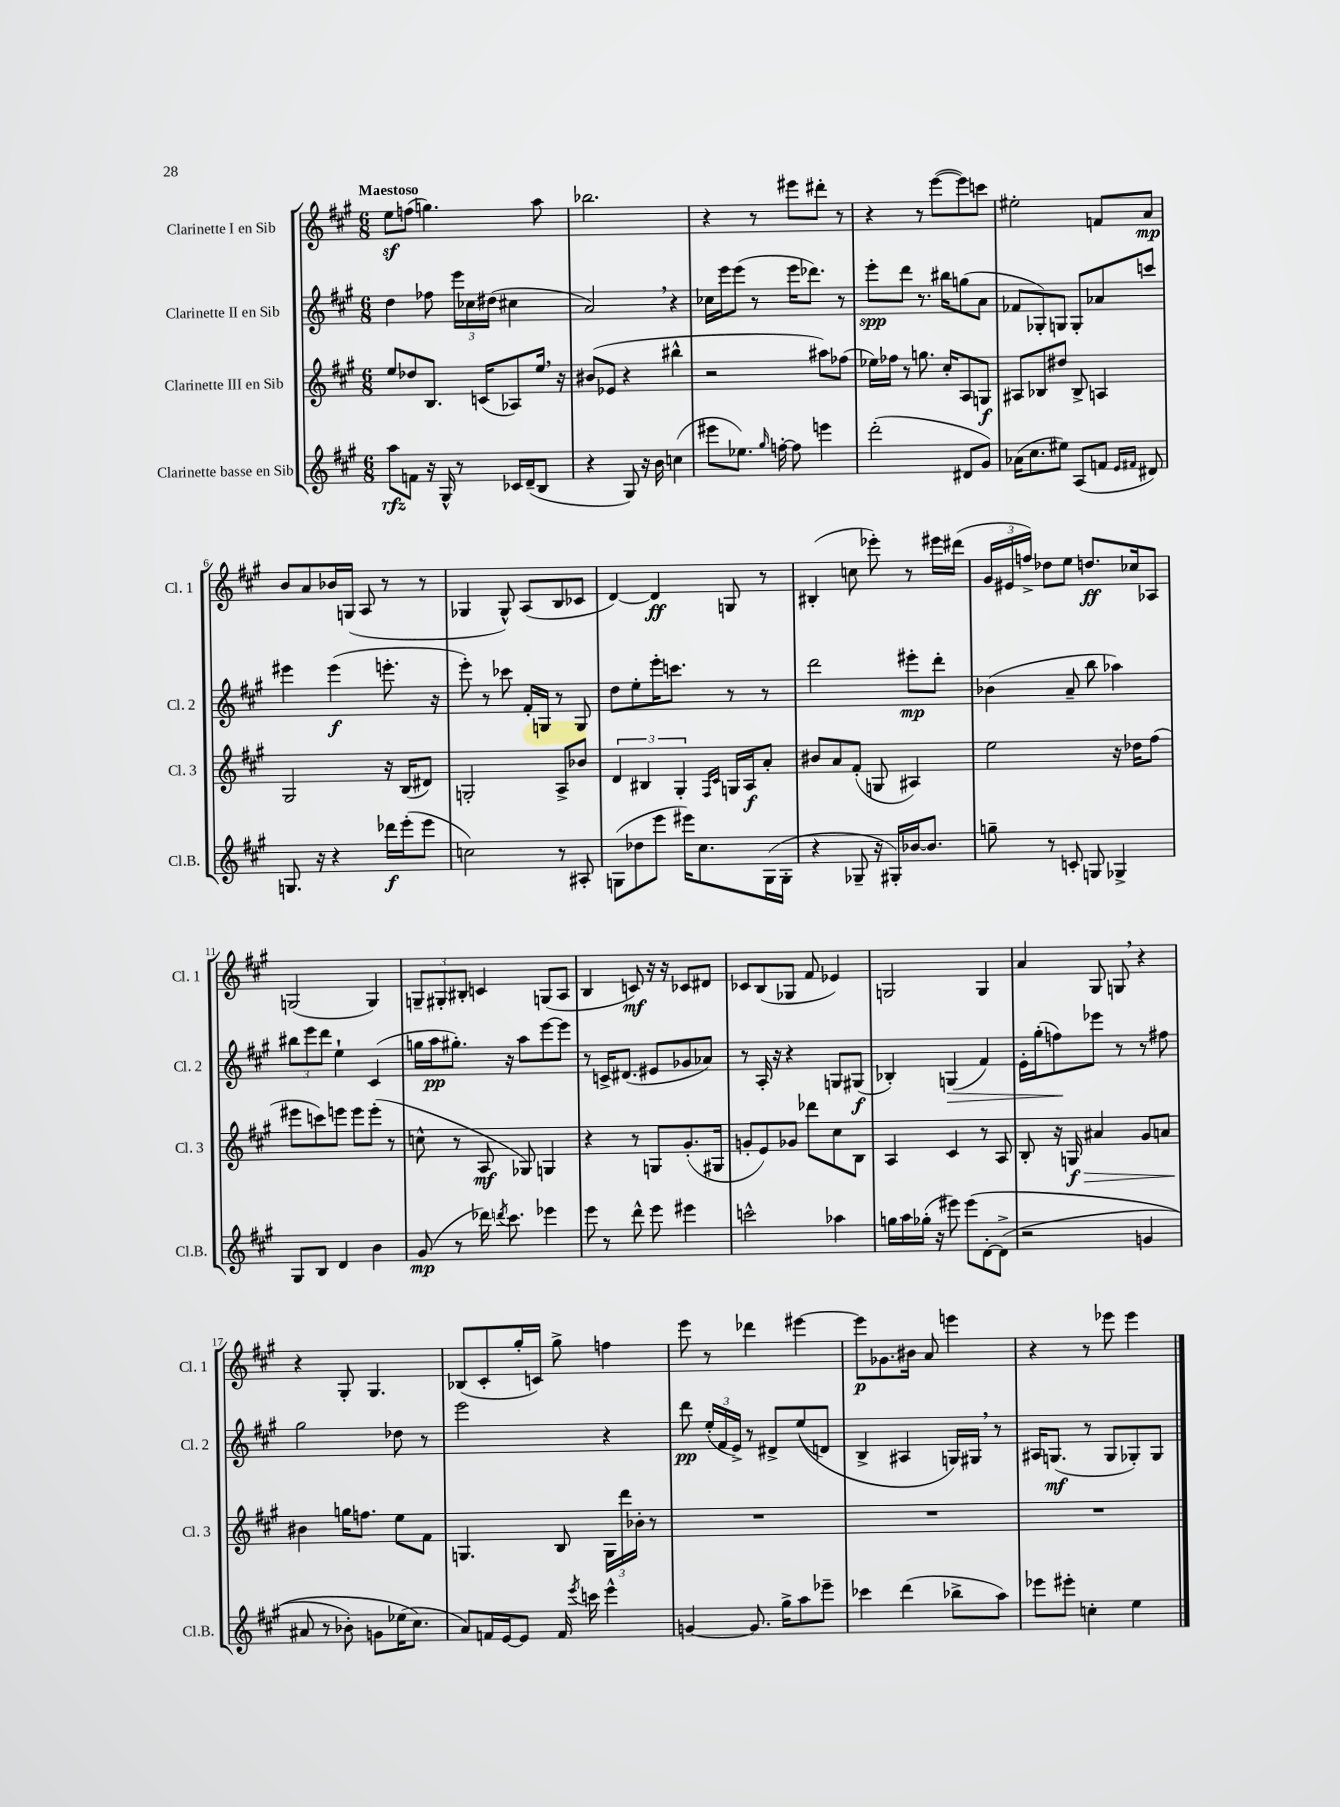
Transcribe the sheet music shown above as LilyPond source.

<<
\new StaffGroup <<
\new Staff = "s0" \with { instrumentName = "Clarinette I en Sib" shortInstrumentName = "Cl. 1" } {
    \clef treble \key a \major \numericTimeSignature \time 6/8 \tempo "Maestoso"
    \autoBeamOff e''8[\sf f''8]( g''4.) a''8 |
    bes''2. |
    r4 r8 eis'''8[ dis'''8]-. r8 |
    r4 r8 e'''8[~( e'''8) c'''8] |
    eis''2-. f'8[ a'8]\mp |
    b'8[ a'8 bes'16 g16]( a8 r8 r8 |
    ges4 ges8-^) a8[( b8 ces'8] |
    d'4~) d'4\ff g8 r8 |
    bis4-.( c''8 ees'''8-.) r8 eis'''16[ dis'''16]( |
    \tuplet 3/2 { gis'16[ eis'16 f''16]->) } des''8[ e''8] d''8.[\ff ces''16 aes8] |
    g2( g4) |
    \tuplet 3/2 { g8[-- gis8-. bis8]-. } c'4 g8[( a8] |
    b4 c'8\mf) r16 r16 ces'8[ dis'8] |
    ces'8[ b8( ges8] fis'8 ees'4) |
    g2 g4 |
    a'4 gis8 g8 \breathe r4 |
    r4 gis8-. gis4. |
    bes8[( cis'8-. gis''16-. c'16]) gis''8-> f''4 |
    e'''8 r8 des'''4 eis'''4~ |
    eis'''8[\p ges'8. bis'16] a'8 e'''4 |
    r4 r8 ees'''8 ees'''4 \bar "|." |
}
\new Staff = "s1" \with { instrumentName = "Clarinette II en Sib" shortInstrumentName = "Cl. 2" } {
    \clef treble \key a \major \numericTimeSignature \time 6/8
    \autoBeamOff d''4 fes''8 \tuplet 3/2 { e'''16[ ces''16 dis''16]( } cis''4 |
    a'2) \breathe r4 |
    ces''16[ e'''16 e'''8]( r8 e'''16[ des'''8.]) r8 |
    e'''8[-.\spp d'''8] r8. bis''16[ g''8( a'8] |
    fes'8[ ges8-.) g8] g8[-. aes'8 c'''8] |
    eis'''4 eis'''4\f( e'''8.-. r16 |
    e'''8-.) r8 ces'''8 fis'16[-. g16] r8 g8 |
    d''8[ e''8-. e'''16-. c'''8.] r8 r8 |
    d'''2 eis'''8[-.\mp d'''8]-. |
    bes'4( a'8-- b''8 aes''4) |
    \tuplet 3/2 { bis''8[ e'''8 d'''8] } e''4-! cis'4( |
    g''16[ a''16\pp gis''8.]-.) r16 a''8[ e'''8~ e'''8] |
    r8 c'16[-> dis'8.]( eis'8[ ges'8 aes'8]) |
    r8 a16-. r16 r4 g8[ gis8]\f( |
    bes4-.) g4\>( fis'4) |
    e'16[-. gis''16-.( f''8\!) ees'''8] r8 r8 fis''8 |
    gis''2 des''8 r8 |
    e'''2 r4 |
    d'''8\pp \tuplet 3/2 { e''16[-.( fis'16 e'16]->) } r8 dis'8[-> e''8(\( d'8]) |
    b4-> ais4 g16[\) gis16] \breathe r8 |
    ais16[ g8.]\mf( r8 g8[ ges8-.) ges8] \bar "|." |
}
\new Staff = "s2" \with { instrumentName = "Clarinette III en Sib" shortInstrumentName = "Cl. 3" } {
    \clef treble \key a \major \numericTimeSignature \time 6/8
    \autoBeamOff e''8[ des''8 b8.] c'16[( aes8) e''16] \breathe r16 |
    bis'8[( ees'8] r4 bis''4-^ |
    r2 ais''8[) fes''8]( |
    ees''16[) fes''16] r8 g''8. cis''16[-. a8 g8]\f |
    ais8[ bes8 dis''8] bes8-> a4 |
    gis2 r16 b16[( dis'8]) |
    g2-. a8[-> bes'8] |
    \tuplet 3/2 { d'4 bis4 gis4-. } \grace { fis16[ cis'16] } g16[ a16\f a'8]-. |
    bis'8[ a'8 fis'8]-.( g8 ais4) |
    e''2 r16 des''16[ fis''8]( |
    eis'''8[ c'''8) e'''8] e'''8[ e'''8]-.( r8 |
    c''8-^ r8 a8\mf ges8) g4 |
    r4 r8 g8[ gis'8.-.( gis16] |
    g'8[-. e'8) ges'8] des'''8[ cis''8 b8] |
    a4 cis'4 r8 a8 |
    b8-. r16 g16\f\> ais'4 gis'8[ a'8] |
    bis'4\! g''16[ f''8.] e''8[ fis'8] |
    g4. b8 \tuplet 3/2 { g16[ d'''16 bes'16]-. } r8 |
    R2. |
    R2. |
    R2. \bar "|." |
}
\new Staff = "s3" \with { instrumentName = "Clarinette basse en Sib" shortInstrumentName = "Cl.B." } {
    \clef treble \key a \major \numericTimeSignature \time 6/8
    \autoBeamOff a''8[\rfz f'8] r16 gis16-^ r8 ces'16[ d'16--( b8] |
    r4 gis8) r16 b'16 c''4( |
    eis'''8[ ees''8.]) \grace { gis''16 } f''16~-. f''8 e'''4 |
    d'''2-.( dis'8[ gis'8]) |
    aes'16[( cis''8. eis''8]) a8[( f'8] \grace { e'16[ fis'16] } dis'8) |
    g8. r16 r4 des'''16[\f e'''16-.( e'''8] |
    c''2) r8 ais8-. |
    g8[( des''8 e'''8] eis'''16[) cis''8. g16( g16]-. |
    r4 ges8-- r16 gis16[-.) bes'16~ bes'8.] |
    g''8-- r8 c'8-. g8 ges4-> |
    gis8[ b8] d'4 b'4 |
    gis'8\mp( r8 des'''16) \acciaccatura { d'''8 } cis'''8. ees'''4 |
    e'''8 r8 d'''8-^ e'''8 eis'''4 |
    c'''2-^ aes''4 |
    g''16[ a''16 ges''16]-.( r16 eis'''8) eis'''8[\( d'8~-. d'8]->( |
    r2 g'4 |
    ais'8 r8 bes'8-.) g'8[ ees''16( cis''8.]\) |
    a'8[) f'16 e'16~ e'8] f'16 \acciaccatura { e'''8 } c'''16 e'''4-^ |
    g'4~ g'8. gis''16[-> a''8 ees'''8]-- |
    ces'''4 d'''4( bes''8[-> a''8]) |
    ees'''8[ eis'''8]-. c''4-. e''4 \bar "|." |
}
>>
>>
